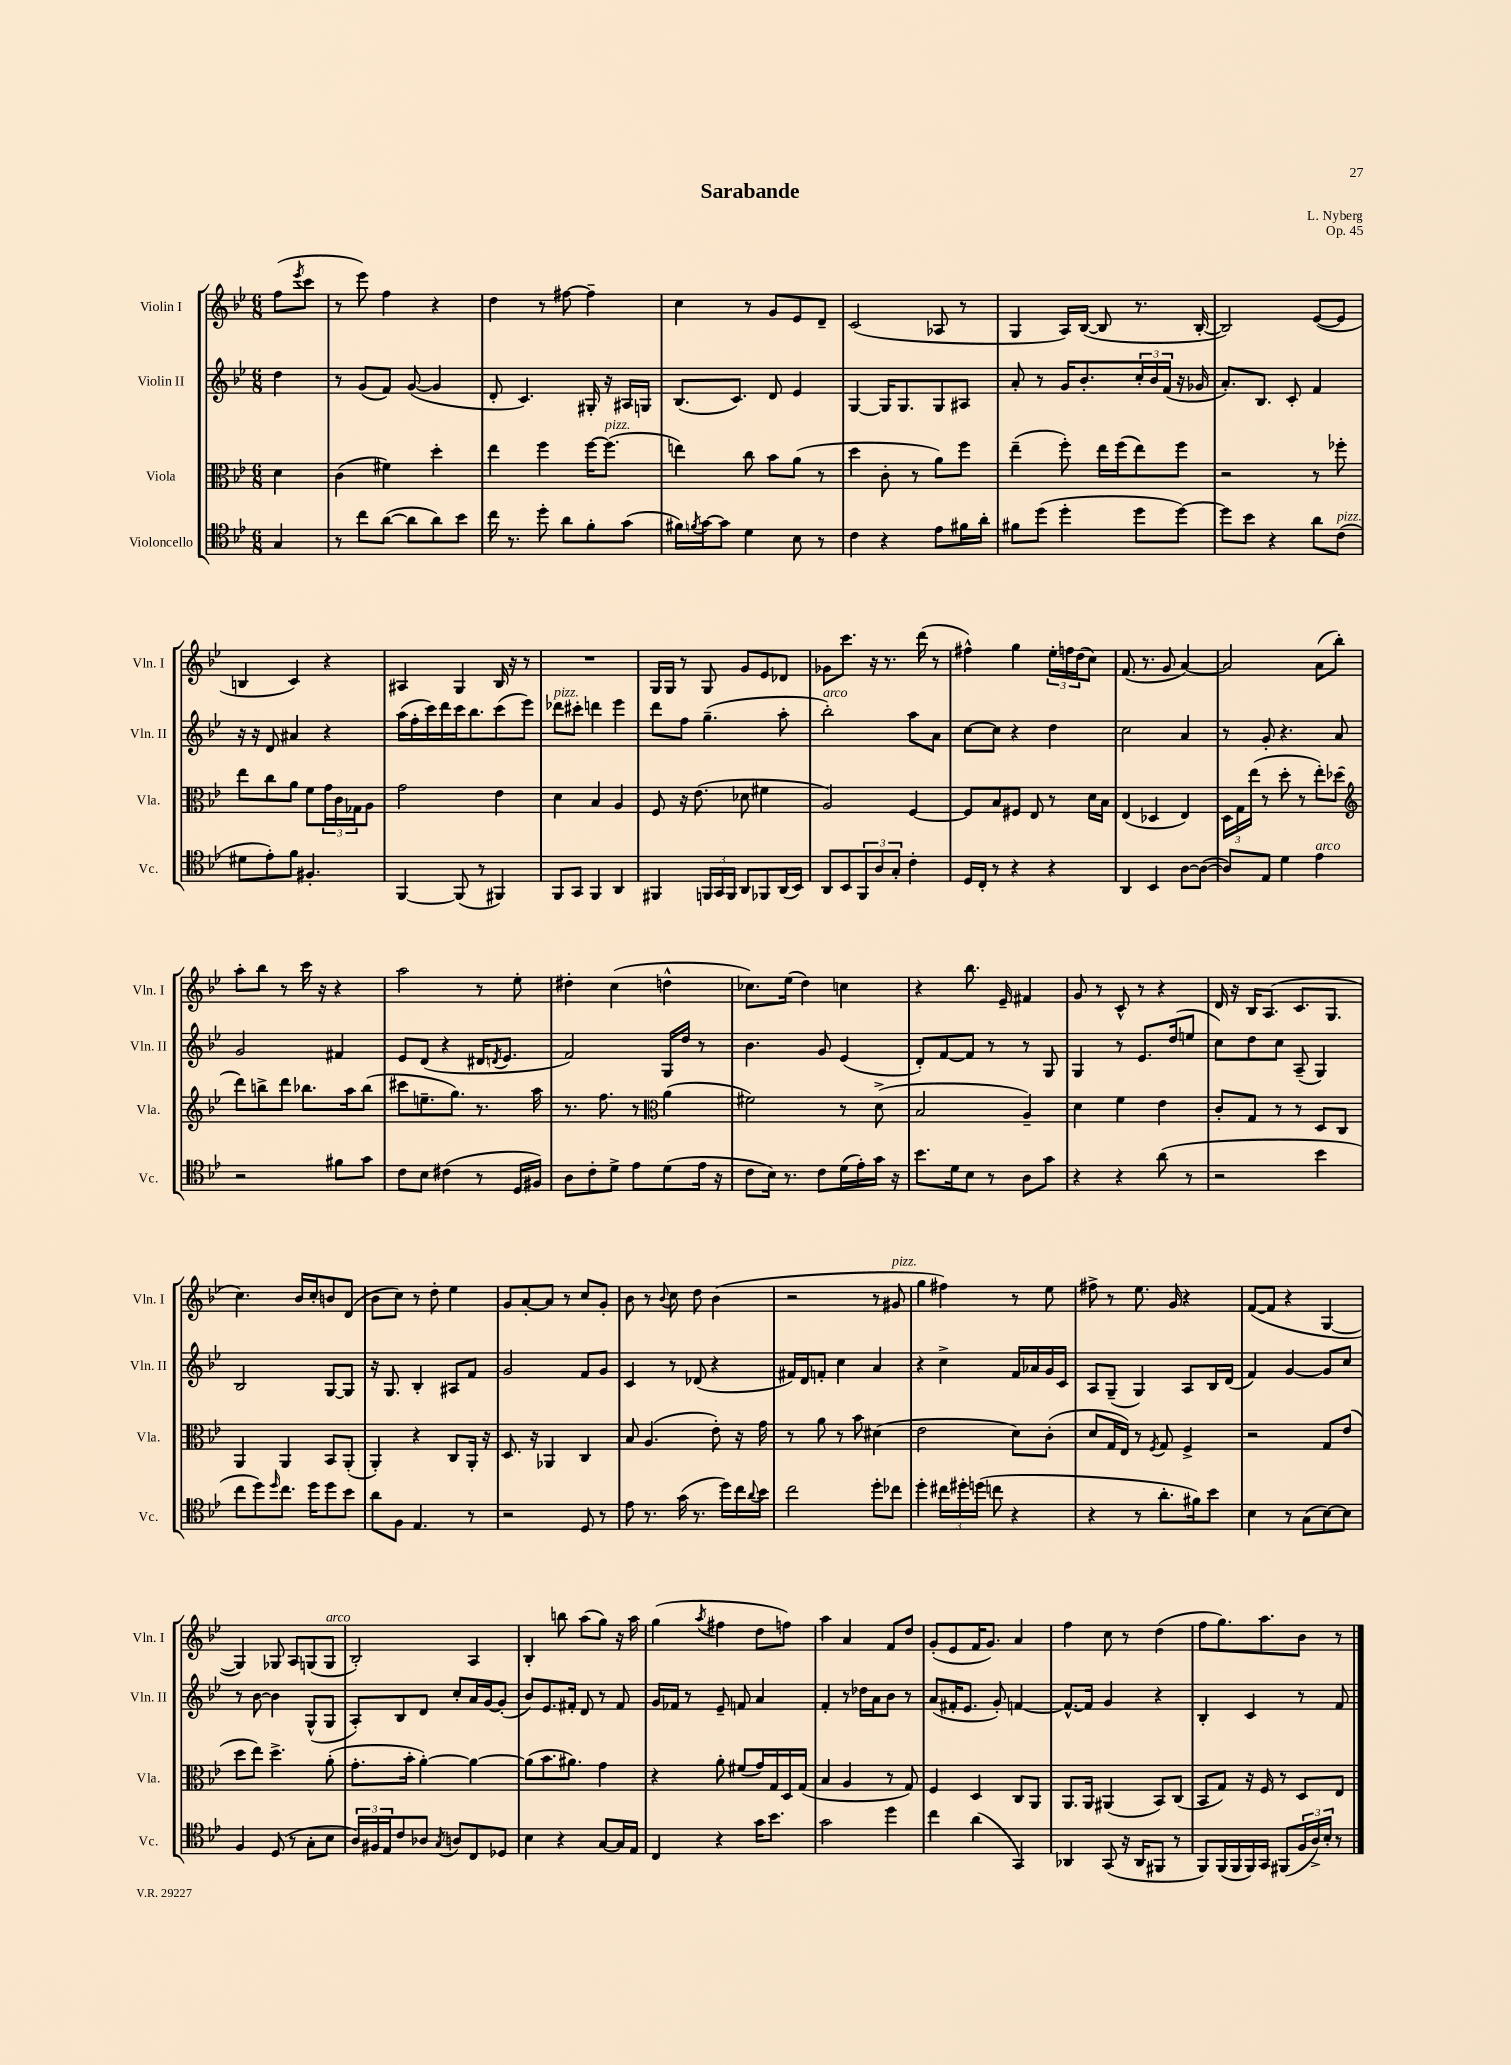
\header { title = "Sarabande" composer = "L. Nyberg" opus = "Op. 45" }
<<
\new StaffGroup <<
\new Staff = "s0" \with { instrumentName = "Violin I" shortInstrumentName = "Vln. I" } {
    \clef treble \key bes \major \numericTimeSignature \time 6/8 \partial 4
    f''8( \acciaccatura { ees'''8 } c'''8 |
    r8 ees'''8) f''4 r4 |
    d''4 r8 fis''8~ fis''4-- |
    c''4 r8 g'8 ees'8 d'8-- |
    c'2( aes8 r8 |
    g4 a16) bes16~( bes8 r8. bes16~-. |
    bes2) ees'8~( ees'8 |
    b4 c'4) r4 |
    ais4 g4 bes16 r16 r8 |
    R2. |
    g16 g16 r8 g8 g'8 ees'8 des'8 |
    ges'8 c'''8. r16 r8. d'''16( r8 |
    fis''4-^) g''4 \tuplet 3/2 { ees''16-. f''16 d''16( } c''8) |
    f'8.( r8. g'8 a'4~) |
    a'2 a'8( bes''8-.) |
    a''8-. bes''8 r8 c'''16 r16 r4 |
    a''2 r8 ees''8-. |
    dis''4-. c''4( d''4-^ |
    ces''8.) ees''16( d''4) c''4 |
    r4 bes''8. ees'16-- fis'4 |
    g'8 r8 c'8-^ r8 r4 |
    d'16 r16 bes16 a8.( c'8. g8. |
    c''4.) bes'16 c''16-. b'8 d'8( |
    bes'8 c''8) r8 d''8-. ees''4 |
    g'8 a'8~-. a'8 r8 c''8 g'8-. |
    bes'8 r8 \appoggiatura { bes'8 } c''8 d''8 bes'4( |
    r2 r8 gis'8^\markup { \italic "pizz." } |
    g''4 fis''4) r8 ees''8 |
    fis''8-> r8 ees''8. g'16 r4 |
    f'8~( f'8 r4 g4~ |
    g4) ges8 a8 g8( g8^\markup { \italic "arco" } |
    bes2-.) a4 |
    bes4-. b''8 a''8( g''8) r16 a''16 |
    g''4( \acciaccatura { a''8 } fis''4 d''8 f''8) |
    a''4 a'4 f'8 d''8 |
    g'8-.( ees'8 f'16 g'8.) a'4 |
    f''4 c''8 r8 d''4( |
    f''8 g''8.) a''8. bes'8 r8 \bar "|." |
}
\new Staff = "s1" \with { instrumentName = "Violin II" shortInstrumentName = "Vln. II" } {
    \clef treble \key bes \major \numericTimeSignature \time 6/8 \partial 4
    d''4 |
    r8 g'8( f'8) g'8~( g'4 |
    d'8-. c'4.) gis16-. r16 ais16 g16 |
    bes8.( c'8.) d'8 ees'4 |
    g4~ g16 g8. g8 ais8 |
    a'8-. r8 g'16 bes'8.-. \tuplet 3/2 { c''16-. bes'16 f'16( } r16 ges'16 |
    a'8.-.) bes8. c'8-. f'4 |
    r16 r16 d'8 ais'4 r4 |
    a''16( f''16-. c'''16) d'''16 c'''16 bes''8. c'''8( ees'''8) |
    des'''8^\markup { \italic "pizz." } cis'''8-. d'''4 ees'''4 |
    d'''8 f''8 g''4.--( a''8-. |
    bes''2-.^\markup { \italic "arco" }) a''8 a'8 |
    c''8~ c''8 r4 d''4 |
    c''2 a'4 |
    r8 g'8-. r4. a'8 |
    g'2 fis'4 |
    ees'8 d'8( r4 dis'16 \acciaccatura { d'8 } ees'8. |
    f'2) g16 d''16 r8 |
    bes'4. g'8 ees'4( |
    d'8-.) f'8~ f'8 r8 r8 g8 |
    g4 r8 ees'8. d''16( e''8 |
    c''8) d''8 c''8 a8--( g4) |
    bes2 g8~ g8 |
    r16 g8. bes4-. ais8 f'8 |
    g'2 f'8 g'8 |
    c'4 r8 des'8( r4 |
    fis'16) d'16 f'8-. c''4 a'4 |
    r4 c''4-> f'16 aes'16 g'16 c'16 |
    a8 g8--( g4) a8 bes16 d'16( |
    f'4) g'4~ g'8 c''8 |
    r8 bes'8~ bes'4 g8-^( g8 |
    a8-.) bes8 d'8 c''8-. a'16 g'16~ g'8-.( |
    bes'8) ees'8. fis'16-. d'8 r8 fis'8 |
    g'16 fes'16 r8 ees'8-- f'8 a'4 |
    f'4-. r8 des''16 a'16 bes'8 r8 |
    a'8( fis'16-. ees'8. g'8-.) f'4~ |
    f'8.~-^ f'16 g'4 r4 |
    bes4-. c'4 r8 f'8 \bar "|." |
}
\new Staff = "s2" \with { instrumentName = "Viola" shortInstrumentName = "Vla." } {
    \clef alto \key bes \major \numericTimeSignature \time 6/8 \partial 4
    d'4 |
    c'4( fis'4) d''4-. |
    ees''4 f''4 f''16~ f''8.^\markup { \italic "pizz." }( |
    e''4) c''8 bes'8 a'8( r8 |
    d''4 c'8-. r8 a'8) f''8 |
    ees''4--( f''8-.) ees''16 f''16( ees''8) f''8 |
    r2 r8 fes''8-. |
    ees''8 c''8 a'8 f'8 \tuplet 3/2 { g'16 c'16 ges16 } a8 |
    g'2 ees'4 |
    d'4 bes4 a4 |
    f8 r16 ees'8.( des'8 fis'4 |
    a2) f4~ |
    f8 bes8 fis8 ees8 r8 d'16 bes16 |
    ees4( des4 ees4) |
    \tuplet 3/2 { d16 g16 ees''16( } r8 d''8-. r8 ees''8-.) des''8( |
    \clef treble d'''8) b''8-> d'''8 bes''8. a''16 bes''8( |
    cis'''8 e''8.-- g''8.) r8. a''16 |
    r8. f''8. r8 \clef alto a'4( |
    fis'2) r8 d'8->( |
    bes2 a4--) |
    d'4 f'4 ees'4 |
    c'8-. g8 r8 r8 d8 c8 |
    a,4 a,4 bes,8 a,8-.( |
    a,4-.) r4 c8 a,16-. r16 |
    d8. r16 aes,4 c4 |
    bes8 a4.( ees'8-.) r16 g'16 |
    r8 a'8 r8 bes'8 dis'4( |
    ees'2 d'8) c'8-.( |
    d'8 g16 ees16) r8 \acciaccatura { f8 } g8 f4-> |
    r2 g8 ees'8( |
    d''8 ees''8) d''4.-> a'8-.( |
    g'8.-. bes'16-. a'4~-.) a'4~ |
    a'8( bes'8. ais'8.) g'4 |
    r4 a'8-. fis'8( g'16) g16 d16 g16( |
    bes4 a4 r8 g8) |
    f4 d4 c8 a,8 |
    a,8. a,16 ais,4( bes,8) c8( |
    bes,8 g8) r16 f16 r8 d8 ees8 \bar "|." |
}
\new Staff = "s3" \with { instrumentName = "Violoncello" shortInstrumentName = "Vc." } {
    \clef tenor \key bes \major \numericTimeSignature \time 6/8 \partial 4
    g4 |
    r8 c''8 a'8~( a'8 a'8) bes'8 |
    c''16 r8. d''8-. a'8 f'8-. g'8( |
    fis'16) \acciaccatura { f'8 } g'16~ g'8 d'4 bes8 r8 |
    c'4 r4 ees'8 fis'16 a'16-. |
    fis'8 d''8( d''4-. d''8 d''8~) |
    d''8 bes'8 r4 a'8 c'8^\markup { \italic "pizz." }( |
    dis'8 ees'8-.) f'8 fis4.-. |
    f,4~ f,8( r8 fis,4) |
    f,8 g,8 f,4 a,4 |
    fis,4 \tuplet 3/2 { f,16 g,16 f,16 } a,8 fes,8 a,16( bes,16) |
    a,8 bes,8 \tuplet 3/2 { f,8 a8 g8-. } c'4-. |
    d16 c16-. r8 r4 r4 |
    a,4 bes,4 a8~ a8~( |
    a8) ees8 d'4 ees'4^\markup { \italic "arco" } |
    r2 fis'8 g'8 |
    c'8 bes8 cis'4( r8 d16 fis16) |
    a8 c'8-. d'8-> ees'8 d'8( ees'16 r16 |
    c'8 bes16) r8. c'8 d'16( ees'16-.) g'16 r16 |
    bes'8. d'16 bes8 r8 a8 g'8 |
    r4 r4 a'8( r8 |
    r2 bes'4 |
    c''8 d''8) \grace { d''16 } c''8. d''16 d''8 bes'8 |
    a'8 f8 ees4. r8 |
    r2 d8 r8 |
    ees'8 r8. g'16( r8. d''16) c''16 \appoggiatura { a'8 } bes'16 |
    c''2 d''8-. ces''8 |
    d''4-. \tuplet 3/2 { cis''16 dis''16-. d''16( } c''8 r4 |
    r4 r8 a'8.-. fis'16) bes'8 |
    bes4 r8 g8( bes8~) bes8 |
    f4 d8( r8 g8-. bes8 |
    \tuplet 3/2 { a16) fis16 ees16 } c'8 aes8 \acciaccatura { g8 } a8 c8 des8 |
    bes4 r4 g8~ g16 ees16 |
    c4 r4 g'16 bes'8. |
    g'2 d''4 |
    c''4 a'4( g,4) |
    aes,4 g,8( r16 aes,16 fis,8 r8 |
    f,8) f,16( f,16 f,16) g,16 fis,8( \tuplet 3/2 { f16 a16->) bes16-. } r8 \bar "|." |
}
>>
>>
\layout { \context { \Score \remove "Bar_number_engraver" } }
